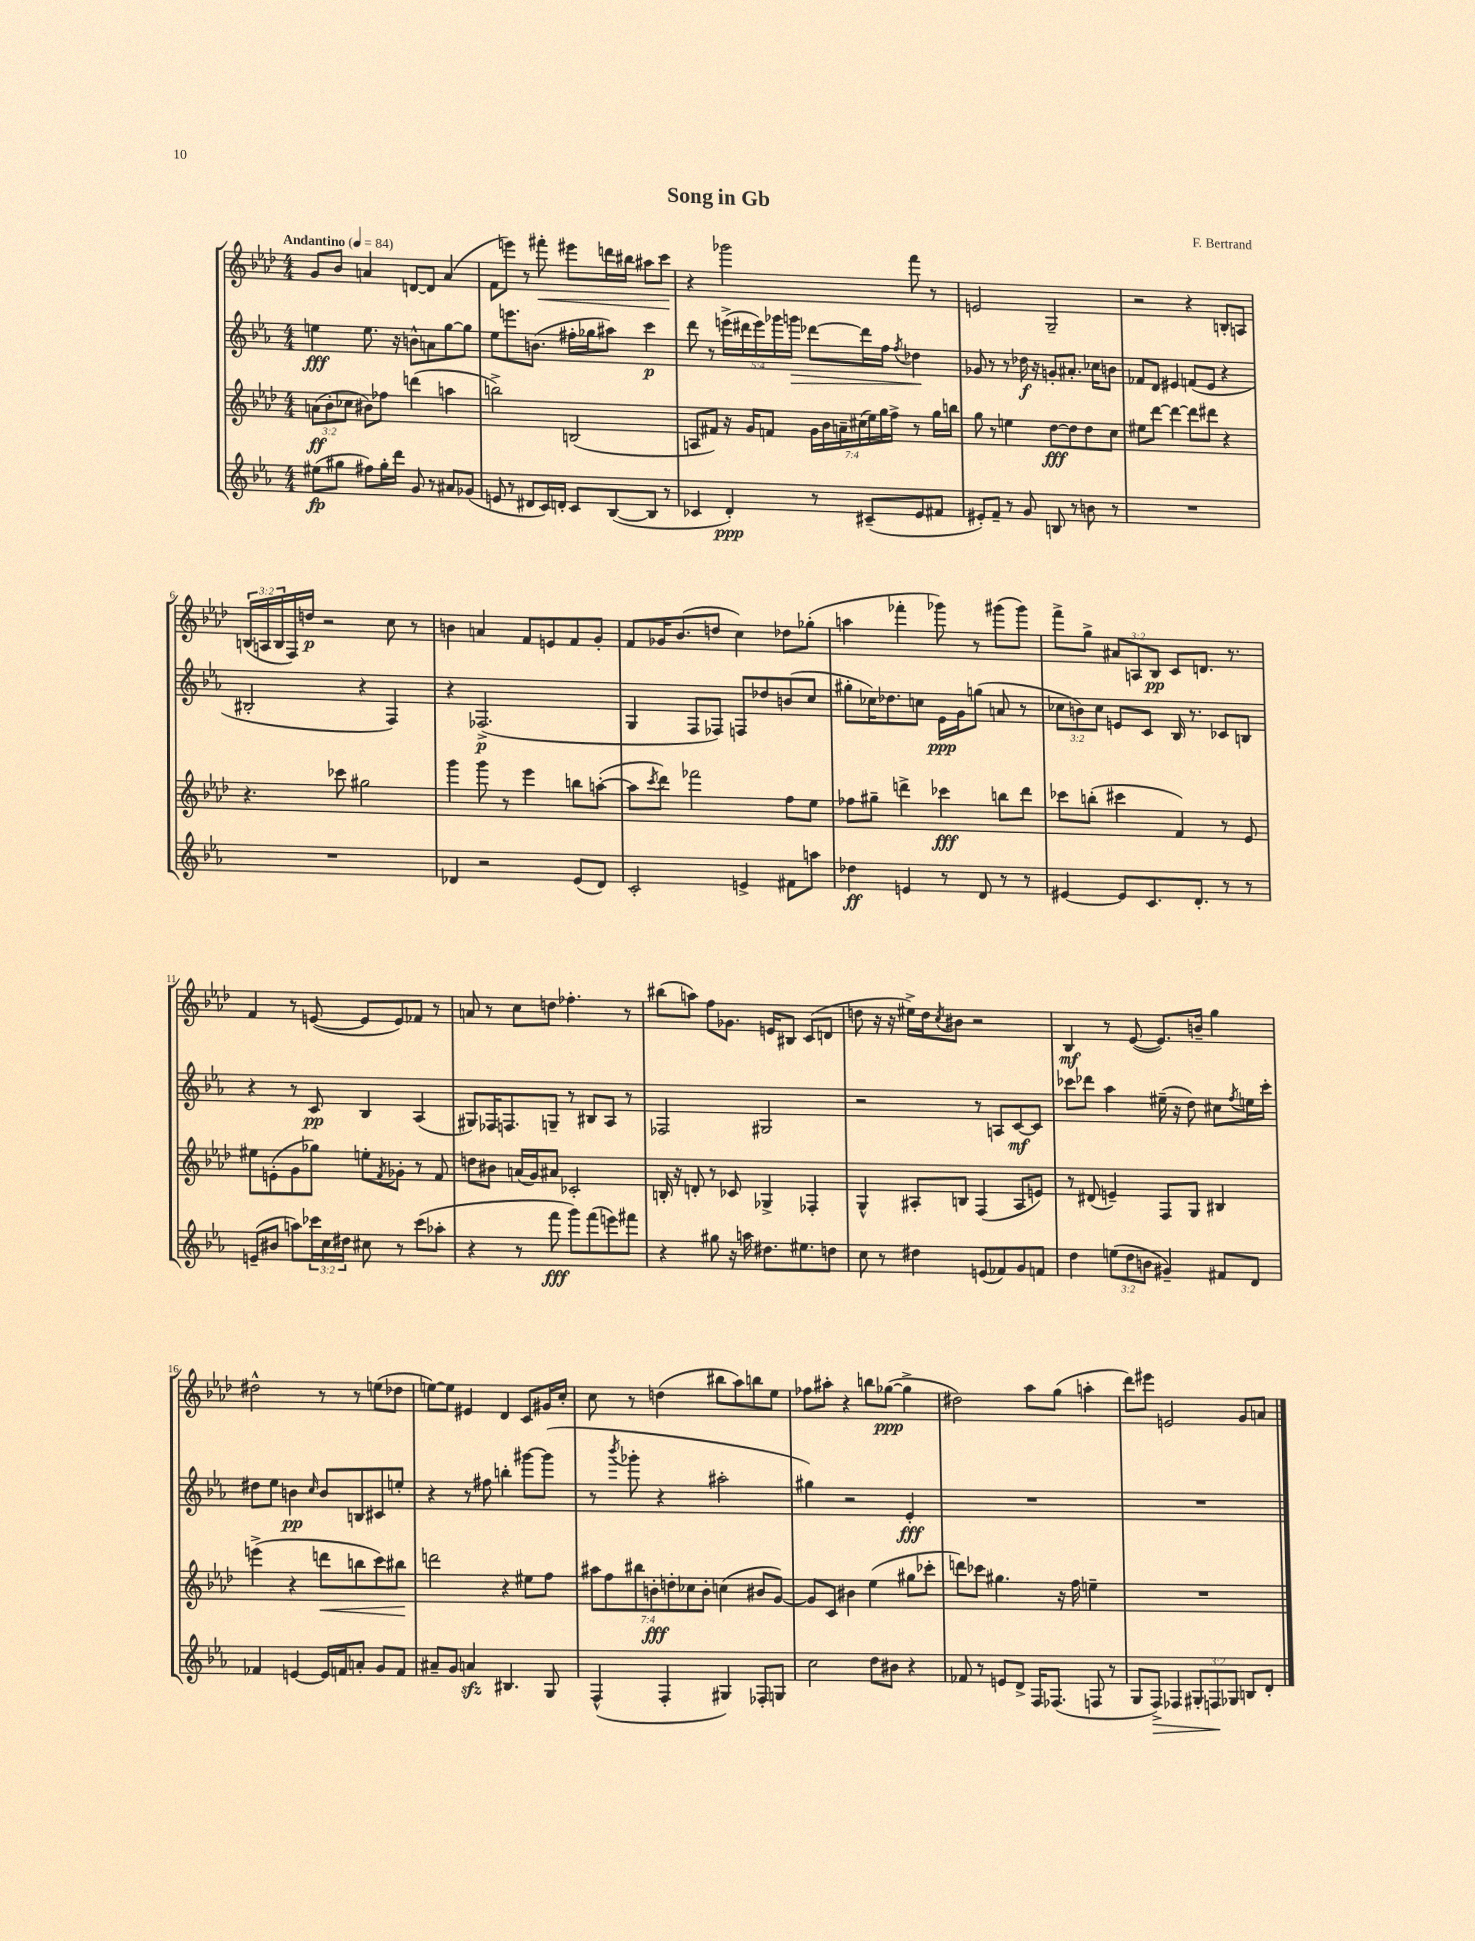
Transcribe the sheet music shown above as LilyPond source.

\header { title = "Song in Gb" composer = "F. Bertrand" }
<<
\new StaffGroup <<
\new Staff = "s0" {
    \clef treble \key aes \major \numericTimeSignature \time 4/4 \override Staff.TupletNumber.text = #tuplet-number::calc-fraction-text \tempo "Andantino" 4 = 84
    g'8 bes'8 a'4 d'8~ d'8 a'4( |
    f'8 e'''8) r8 fis'''8-.\< eis'''8 d'''16 bis''16 ais''8 c'''8\! |
    r4 ges'''2 f'''8 r8 |
    e'2 g2-- |
    r2 r4 b8-. a8 |
    \tuplet 3/2 { b16( a16 b16 } f16) d''16\p r2 c''8 r8 |
    b'4 a'4 f'8 e'8 f'8 g'8-. |
    f'8 ges'16 bes'8.( d''8 c''4) des''8 ges''8-.( |
    a''4 fes'''4-. ges'''8) r8 gis'''8( gis'''8) |
    f'''8-> g''8-> \tuplet 3/2 { ais'8 a8 bes8\pp } c'8 d'8. r8. |
    f'4 r8 e'8~( e'8 e'8) fes'8 r8 |
    a'8 r8 c''8 d''8 fes''4.-. r8 |
    bis''8( a''8) f''8 ges'8. e'16 bis8 c'8( d'8 |
    d''8 r16 r16 eis''16->) d''16 \acciaccatura { c''8 } bis'8 r2 |
    bes4\mf r8 ees'8~( ees'8.) b'16-- g''4 |
    dis''2-^ r8 r8 e''8( des''8 |
    e''8~) e''8 eis'4 des'4 c'8 gis'16 c''16-. |
    c''8 r8 d''4( bis''8 aes''8) b''8 ees''8 |
    fes''8 ais''8-. r4 b''8 ges''8~\ppp( ges''4-> |
    dis''2) aes''8 g''8( a''4-. |
    des'''8) eis'''8 e'2 g'8 a'8 \bar "|." |
}
\new Staff = "s1" {
    \clef treble \key ees \major \numericTimeSignature \time 4/4 \override Staff.TupletNumber.text = #tuplet-number::calc-fraction-text
    e''4\fff e''8. r16 b'8-^ a'8 g''8~ g''8 |
    ees''8 e'''8. b'8.( fis''16-. ges''16 ais''8) c'''4\p |
    d'''8 r8 \tuplet 5/4 { e'''16->( dis'''16 e'''16) ges'''16 g'''16\> } des'''8~ des'''16 f''16 \acciaccatura { f''8 } des''4\! |
    ges'8 r8 r8 des''16\f r16 g'8-. ais'8.-. ces''16 b'8 |
    fes'8 d'8 eis'4 f'8( eis'8 r4 |
    bis2-. r4 f4) |
    r4 fes2.->\p( |
    g4 f8 fes8) f8 des''8 b'8( c''8 |
    gis''8-. ces''16) des''8. c''8 ees'16\ppp g'16 g''8( a'8 r8 |
    \tuplet 3/2 { ces''8 b'8) ces''8 } e'8 c'8 bes16 r8. ces'8 b8 |
    r4 r8 c'8\pp bes4 aes4( |
    gis8) fes16 f8. g8-- r8 bis8 aes8 r8 |
    fes2 gis2 |
    r2 r8 a8 c'8~\mf c'8 |
    ces'''8 des'''8 aes''4 eis''16--( r16 d''8) cis''8 \acciaccatura { f''8 } e''16 ces'''16-. |
    dis''8 ees''8 b'4\pp \grace { c''16 } b'8 b8 cis'8 e''8-. |
    r4 r8 fis''8 b''4-. gis'''8~ gis'''8( |
    r8 \acciaccatura { bes'''8 } ges'''8-. r4 ais''2-. |
    gis''4) r2 ees'4-.\fff |
    R1 |
    R1 \bar "|." |
}
\new Staff = "s2" {
    \clef treble \key aes \major \numericTimeSignature \time 4/4 \override Staff.TupletNumber.text = #tuplet-number::calc-fraction-text
    \tuplet 3/2 { a'8\ff( bes'8-. ces''8 } bis'8) fes''8 d'''4( a''4 |
    b''2->) b2( |
    a8 fis'8) r16 g'16 f'8 \tuplet 7/4 { g'16 bes'16 a'16-- cis''16( ees''16) g''16 f''16-> } r8 g''16 b''16 |
    g''8 r8 e''4 des''8~\fff des''8 des''8 c''8 |
    eis''8 des'''8~ des'''4~ des'''8 dis'''8 r4 |
    r4. ces'''8 gis''2 |
    g'''4 g'''8 r8 ees'''4 b''8 a''8~-.( |
    a''8 \acciaccatura { c'''8 } des'''8) fes'''2 f''8 ees''8 |
    fes''8 gis''8-- d'''4-> ces'''4\fff b''8 d'''8 |
    ces'''8 b''8-.( cis'''4 f'4) r8 ees'8 |
    eis''8 e'8-.( g'8 ges''8) e''8-. \acciaccatura { f'8 } ges'8-. r8 f'8 |
    d''8 bis'8 a'16( g'16) ais'8 ces'2-. |
    b16-. r16 d'8-. r8 ces'8 ges4-> fes4-. |
    g4-^ ais8-. b8 f4( ais8 e'8) |
    r8 dis'8( e'4--) f8 g8 bis4 |
    e'''4->( r4 d'''8\< b''8 c'''8) bis''8\! |
    d'''2 r4 eis''8 f''8 |
    \tuplet 7/4 { ais''8 f''8 bis''8 b'8-.\fff d''8-. ces''8 b'8-. } c''4( bis'8 g'8~) |
    g'8 c'8 bis'4 ees''4( gis''8 ces'''8-. |
    d'''8) ces'''8 gis''4. r16 f''16 e''4-- |
    R1 \bar "|." |
}
\new Staff = "s3" {
    \clef treble \key ees \major \numericTimeSignature \time 4/4 \override Staff.TupletNumber.text = #tuplet-number::calc-fraction-text
    eis''8\fp( gis''8 fis''8) gis''16-. d'''16 g'8 r8 ais'8 ges'8( |
    e'8 r8 dis'8 c'16) d'16-. c'8 bes8~( bes8 r8 |
    ces'4 d'4-.\ppp) r8 cis'8--( ees'8 fis'8 |
    eis'8-.) f'8-- r8 g'8 b8 r8 b'8 r8 |
    R1 |
    R1 |
    des'4 r2 ees'8( des'8) |
    c'2-. e'4-> fis'8 a''8 |
    des''4\ff e'4 r8 d'8 r8 r8 |
    eis'4~ eis'8 c'8. d'8.-. r8 r8 |
    e'8--( bis'8 a''8) \tuplet 3/2 { ces'''16 c''16 dis''16 } cis''8 r8 ces'''8( aes''8-. |
    r4 r8 f'''8\fff g'''8) f'''8( e'''8) fis'''8 |
    r4 gis''8 r16 a''16 dis''8. eis''8. d''8 |
    c''8 r8 dis''4 e'8( fes'8) g'8 f'8 |
    d''4 \tuplet 3/2 { e''8( d''8 b'8 } gis'4--) fis'8 d'8 |
    fes'4 e'4~ e'16 f'16 a'8-. g'8 f'8 |
    ais'8-- g'8 a'4\sfz bis4. g8 |
    f4-^( f4-. gis4) fes8-. g8 |
    c''2 d''8 bis'8 r4 |
    fes'8 r8 e'8 d'8-> f16 fes8.( f8 r8 |
    g8 f8->\>) fes4 \tuplet 3/2 { gis8-. f8\! ges8 } b8 d'8-. \bar "|." |
}
>>
>>
